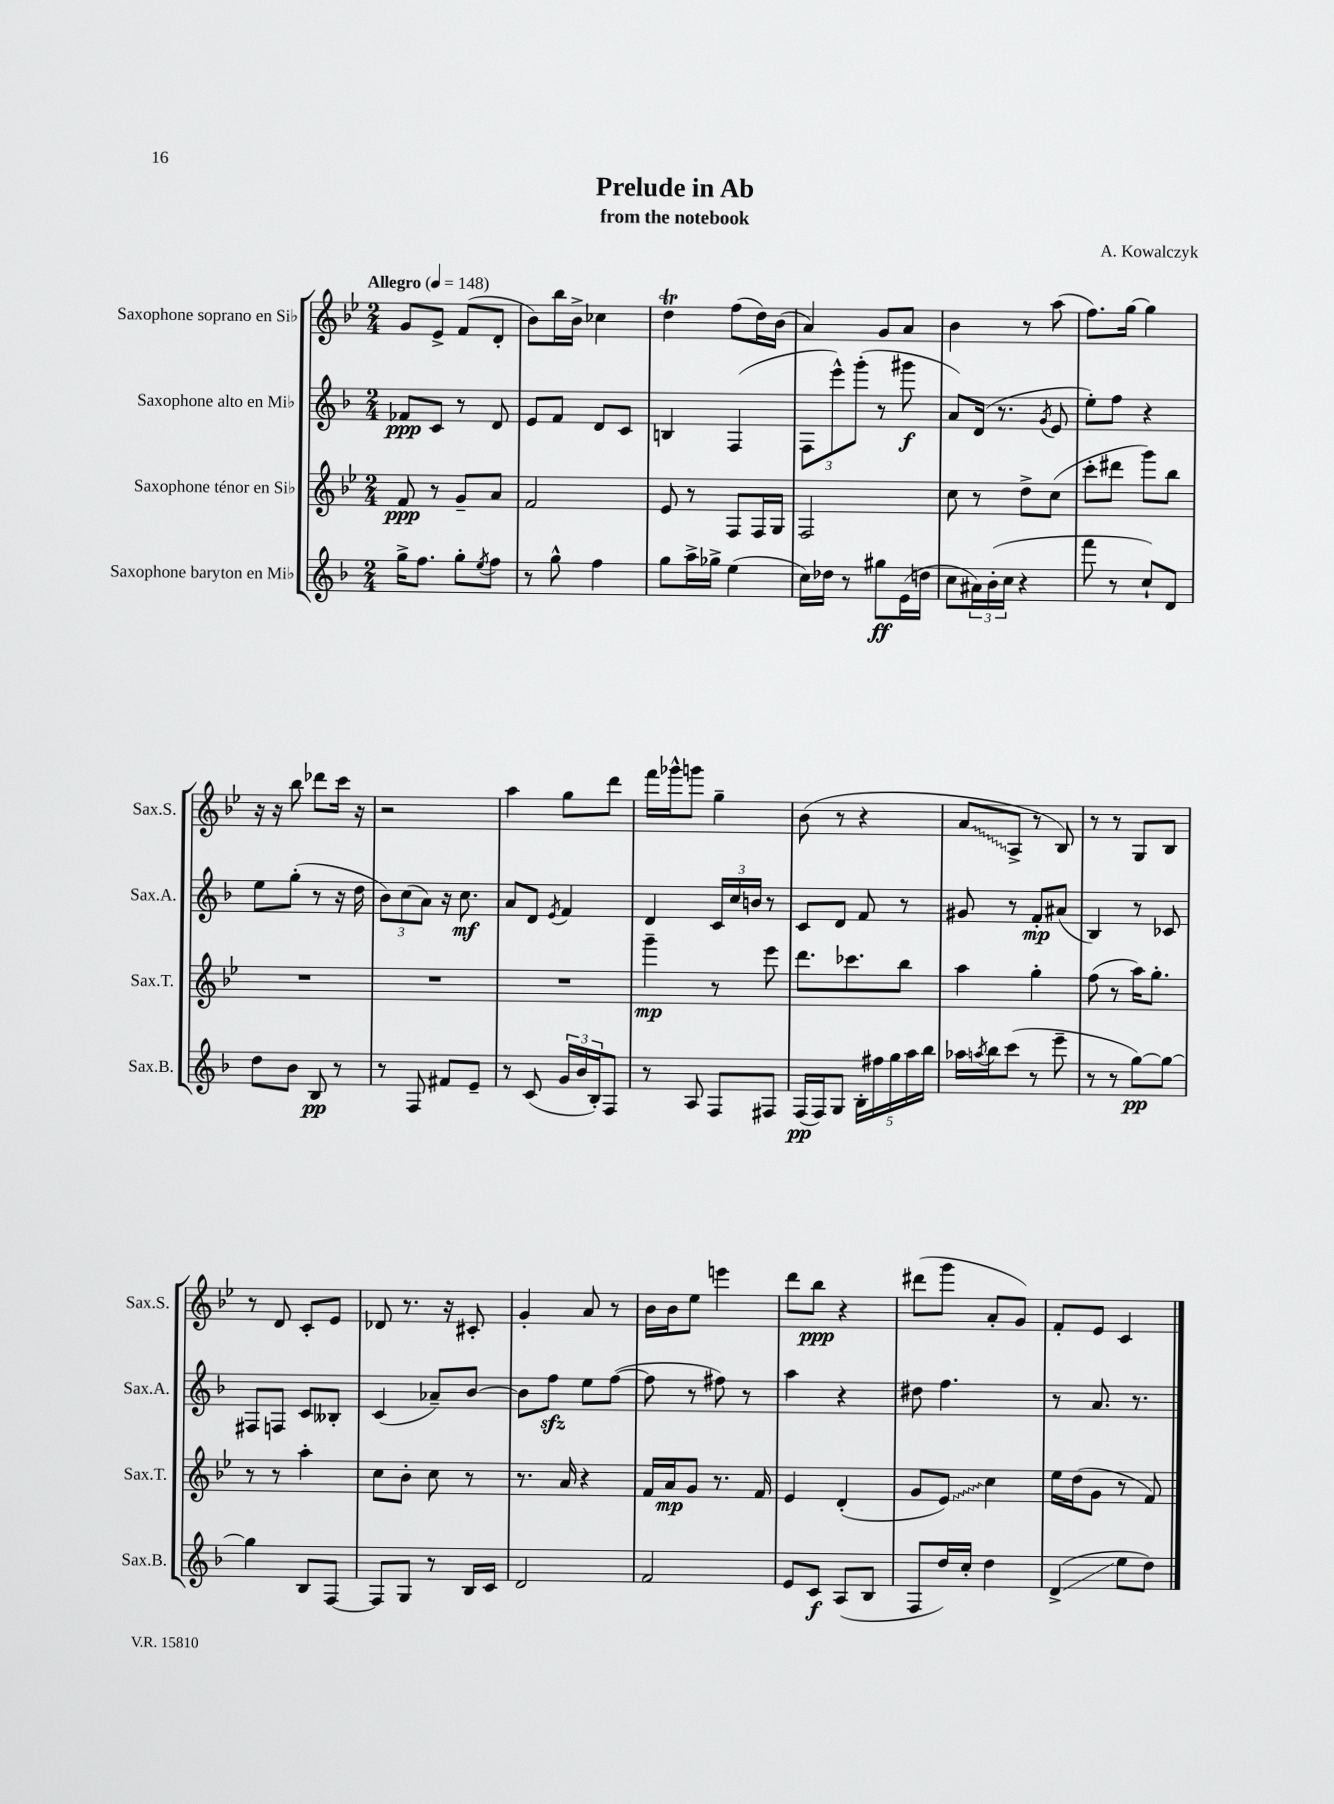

**kern	**kern	**kern	**kern
*staff4	*staff3	*staff2	*staff1
*clefG2	*clefG2	*clefG2	*clefG2
*k[b-]	*k[b-e-]	*k[b-]	*k[b-e-]
*M2/4	*M2/4	*M2/4	*M2/4
*MM148	*MM148	*MM148	*MM148
16gg^	8f	8f-	8g
8.ff	.	.	.
.	8r	8c	8e-^
8gg'	8g~	8r	(8f
8qee	.	.	.
8ff	8a	8d	8d'
=	=	=	=
8r	2f	8e	8b-)
8gg^^	.	8f	16bb-
.	.	.	16b-^
4ff	.	8d	4cc-
.	.	8c	.
=	=	=	=
8gg	8e-	4B	4dd
16aa^	8r	.	.
16gg-^	.	.	.
(4ee	8F	(4F	(8ff
.	16F	.	16dd)
.	16G	.	(16b-
=	=	=	=
16cc)	2F	12F	4a)
16dd-	.	.	.
.	.	12eee^^)	.
8r	.	.	.
.	.	(12ggg'	.
8gg#	.	8r	8g
(16e	.	8ggg#	8a
16dd	.	.	.
=	=	=	=
8cc	8cc	8a)	4b-
24a#)	8r	(16d	.
(24b-'	.	.	.
.	.	8.r	.
24cc	.	.	.
4r	8dd^	.	8r
.	.	8qg	.
.	(8cc	8e	(8aa
=	=	=	=
8fff	8ccc'	8ee')	8.ff)
8r	8ddd#	8ff	.
.	.	.	[16gg
8cc`)	8ggg)	4r	4gg]
8d	8bb-	.	.
=	=	=	=
8dd	2r	8ee	16r
.	.	.	16r
8b-	.	(8gg'	8bb-
8B-	.	8r	8ddd-
8r	.	16r	16ccc
.	.	16dd	16r
=	=	=	=
8r	2r	12b-)	2r
.	.	(12cc	.
8F	.	.	.
.	.	12a)	.
8f#	.	16r	.
.	.	8.cc	.
8e~	.	.	.
=	=	=	=
8r	2r	8a	4aa
(8c	.	8d	.
.	.	8qe	.
24g	.	4f	8gg
24b-	.	.	.
24B-')	.	.	.
8F	.	.	8ddd
=	=	=	=
8r	4ggg~	4d	16fff
.	.	.	16ggg-^^
8A	.	.	8ggg
8F	8r	24c	4gg~
.	.	24cc	.
.	.	24b	.
8F#	8eee-	8r	.
=	=	=	=
(16F	8.ddd	8c	(8b-
16F)	.	.	.
8G	.	8d	8r
.	8.ccc-	.	.
20B-'	.	8f	4r
20ff#	.	.	.
20gg	.	.	.
.	8bb-	8r	.
20aa	.	.	.
20bb-	.	.	.
=	=	=	=
16aa-	4aa	8g#	8a
8qaa	.	.	.
16bb-	.	.	.
(8ccc	.	8r	8A^
8r	4gg'	8f'	8r
8eee~	.	(8a#	8B-)
=	=	=	=
8r	(8ff	4B-)	8r
8r	8r	.	8r
[8gg)	16aa)	8r	8G
.	8.gg'	.	.
8gg_	.	8c-	8B-
=	=	=	=
4gg]	8r	8F#	8r
.	8r	8F	8d
8B-	4aa'	8c	8c'
[8F	.	8B--'	8e-
=	=	=	=
8F]	8cc	(4c	8d-
8G	8b-'	.	8.r
8r	8cc	8a-~)	.
.	.	.	16r
16B-	8r	[8b-	8c#'
16c	.	.	.
=	=	=	=
2d	8.r	8b-]	4g'
.	.	8ff	.
.	16a	.	.
.	4r	8ee	8a
.	.	([8ff	8r
=	=	=	=
2f	16f	8ff]	16b-
.	16a	.	16b-
.	8g	8r	8ee-
.	8.r	8ff#)	4eee
.	.	8r	.
.	16f	.	.
=	=	=	=
8e	4e-	4aa	8ddd
8c	.	.	8bb-
(8A	(4d'	4r	4r
8B-	.	.	.
=	=	=	=
8F	8g	8dd#	(8ddd#
16dd)	8e-)	4.ff	8ggg
16cc'	.	.	.
4dd	4cc	.	8a'
.	.	.	8g)
=	=	=	=
(4d^	16ee-	8r	8f'
.	(16dd	.	.
.	8g	8.a	8e-
8ee	8r	.	4c
.	.	8.r	.
8dd)	8f)	.	.
==	==	==	==
*-	*-	*-	*-
